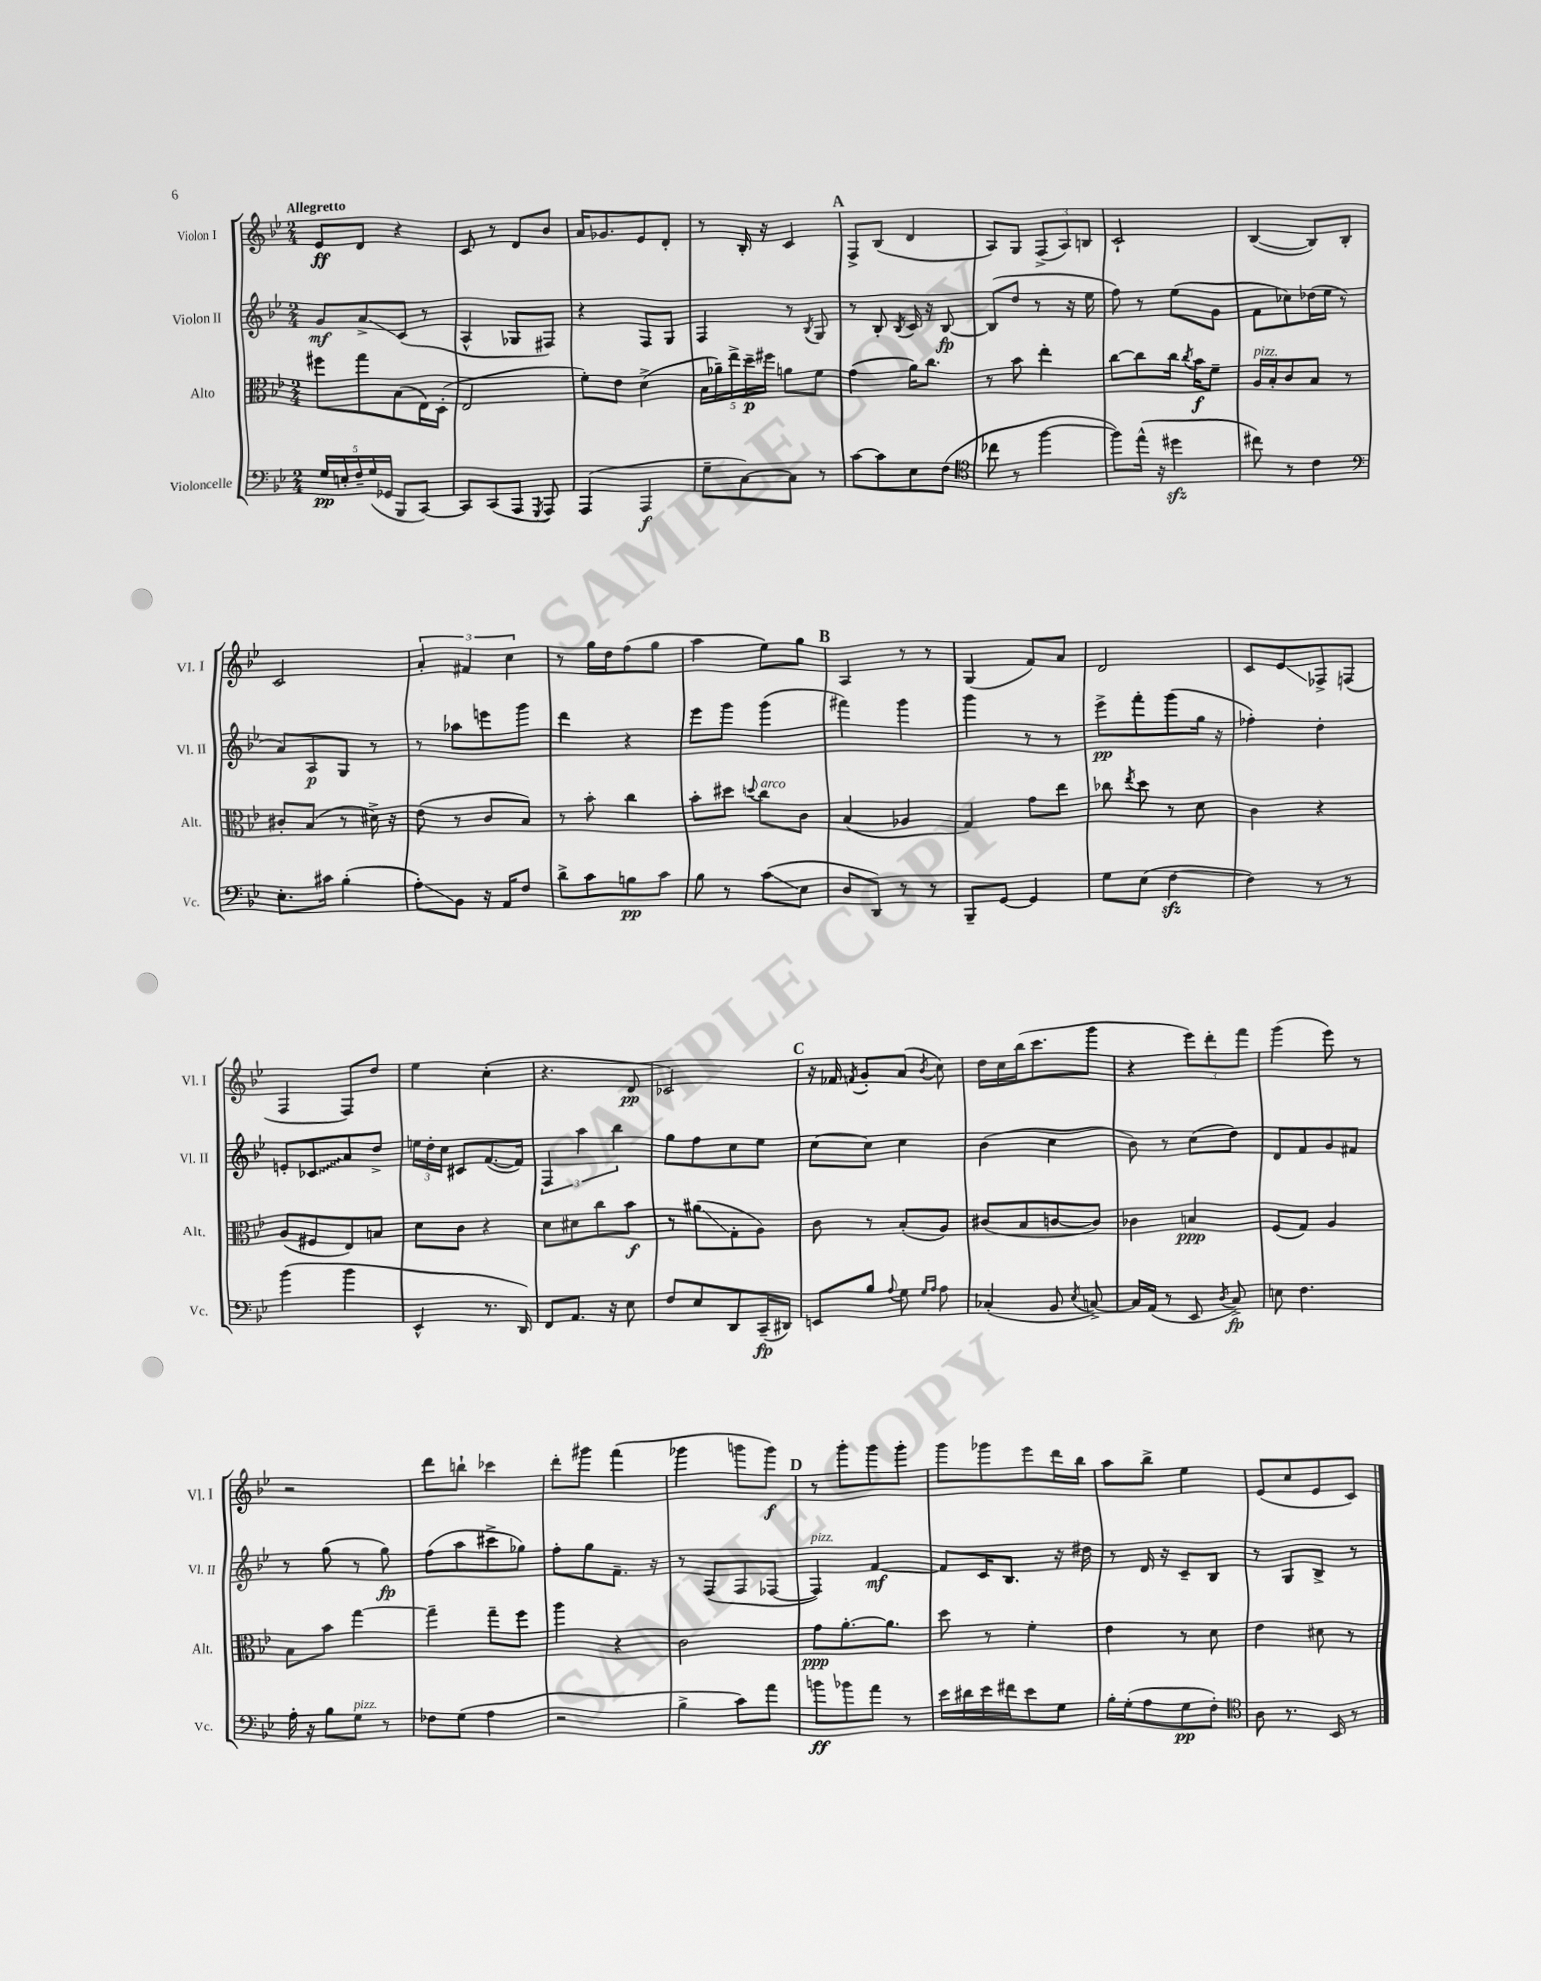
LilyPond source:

<<
\new StaffGroup <<
\new Staff = "s0" \with { instrumentName = "Violon I" shortInstrumentName = "Vl. I" } {
    \clef treble \key bes \major \numericTimeSignature \time 2/4 \tempo "Allegretto"
    \autoBeamOff ees'8[\ff d'8] r4 |
    c'8 r8 d'8[ bes'8] |
    a'16[ ges'8. ees'8 d'8]-. |
    r8 bes16-. r16 c'4 |
    \mark \markup { \bold "A" } f8[-> bes8]( d'4 |
    a8[) g8] \tuplet 3/2 { f8[->( a8) b8] } |
    c'2-! |
    bes4~( bes8[) bes8]-. |
    c'2 |
    \tuplet 3/2 { a'4-. fis'4 c''4 } |
    r8 g''16[ d''16 f''8( g''8] |
    a''4 ees''8[) g''8] |
    \mark \markup { \bold "B" } a4 r8 r8 |
    g4( f'8[) a'8] |
    d'2 |
    c'8[ ees'8\glissando fes8-> f8]( |
    f4 f8[) d''8] |
    ees''4 c''4-.( |
    r4. d'8\pp |
    ces'2) |
    \mark \markup { \bold "C" } r16 fes'16 \acciaccatura { f'8 } g'8[-. a'8]( \acciaccatura { bes'8 } c''8) |
    d''16[ c''16 bes''16( c'''8. g'''8] |
    r4 \tuplet 3/2 { ees'''8[) d'''8-. f'''8] } |
    g'''4( ees'''8) r8 |
    r2 |
    d'''8[ b''8]-! ces'''4 |
    d'''8[-. gis'''8] f'''4( |
    ges'''4 g'''8[ g'''8]\f) |
    \mark \markup { \bold "D" } r8 g'''8[-. g'''8 g'''8]-. |
    g'''8[ ges'''8 ees'''8 d'''16 bes''16] |
    a''8[ bes''8]-> ees''4 |
    ees'8[( c''8 ees'8 c'8]) \bar "|." |
}
\new Staff = "s1" \with { instrumentName = "Violon II" shortInstrumentName = "Vl. II" } {
    \clef treble \key bes \major \numericTimeSignature \time 2/4
    \autoBeamOff g'8[\mf a'8->\glissando c'8]( r8 |
    a4-^ ges8[ fis8]) |
    r4 f8[ g8] |
    f4 r8 \acciaccatura { bes8 } g8 |
    \mark \markup { \bold "A" } r8 bes8-. \acciaccatura { bes8 } c'16 r16 bes8~\fp |
    bes8[( d''8] r8 r16 ees''16 |
    f''8) r8 ees''8[( g'8] |
    f'8[ ces''8) des''16( ees''16] r8 |
    a'8[) a8\p g8] r8 |
    r8 aes''8[ e'''8 g'''8] |
    d'''4 r4 |
    ees'''8[ g'''8] g'''4( |
    \mark \markup { \bold "B" } fis'''4) g'''4 |
    g'''4 r8 r8 |
    ees'''8[->\pp f'''8-. g'''8( g''16] r16 |
    fes''4-.) d''4-. |
    e'8[-. \once \override Glissando.style = #'zigzag ces'8\glissando a'8 d''8]-> |
    \tuplet 3/2 { e''16[ d''16-. c''16] } cis'8[ f'8.~( f'16]) |
    \tuplet 3/2 { f4 a''4 bes''4 } |
    g''8[ f''8 c''8 ees''8] |
    \mark \markup { \bold "C" } c''8[~ c''8] c''4 |
    bes'4( c''4 |
    bes'8) r8 c''8[( d''8]) |
    d'8[ f'8 g'8 fis'8] |
    r8 g''8( r8 g''8\fp) |
    f''8[( a''8 cis'''8-> ges''8]) |
    f''8[-. g''8 f'8.]-- r16 |
    r8 f8[( f8 fes8]~ |
    \mark \markup { \bold "D" } fes4^\markup { \italic "pizz." }) f'4~\mf |
    f'8[ c'16 bes8.] r16 dis''16 |
    r8 d'16 r16 c'8[-- bes8] |
    r8 g8[ bes8]-> r8 \bar "|." |
}
\new Staff = "s2" \with { instrumentName = "Alto" shortInstrumentName = "Alt." } {
    \clef alto \key bes \major \numericTimeSignature \time 2/4
    \autoBeamOff fis''8[ g''8 bes8( ees16) d16]-.( |
    ees2 |
    f'8[-.) ees'8] d'4->( |
    \tuplet 5/4 { bes16[ aes'16--) ees''16-> d''16--\p fis''16] } a'8[ f'8] |
    \mark \markup { \bold "A" } g'4( a'16[) c''8.] |
    r8 bes'8 ees''4-. |
    c''8[~ c''8 c''16] \acciaccatura { c''8 } bes'16[\f f'8]-- |
    a16[^\markup { \italic "pizz." } bes16-. c'8 bes8] r8 |
    cis'8[-. bes8]( r8 dis'16->) r16 |
    ees'8( r8 c'8[ bes8]) |
    r8 bes'8-. c''4 |
    bes'8[-. dis''8] \appoggiatura { d''8 } c''8[^\markup { \italic "arco" } c'8] |
    \mark \markup { \bold "B" } bes4( aes4 |
    g4) g'8[ ees''8] |
    ces''8 \acciaccatura { ees''8 } d''8 r8 d'8 |
    c'4 r4 |
    a8[( fis8 ees8) b8] |
    d'8[ c'8] r4 |
    d'8[ dis'8 c''8 bes'8]\f |
    r8 ais'8[\glissando( g8-. a8]) |
    \mark \markup { \bold "C" } c'8 r8 bes8[-.( a8]) |
    cis'8[( bes8 c'8~ c'8]) |
    ces'4 b4\ppp |
    f8[( g8]) a4 |
    bes8[ bes'8] g''4~ |
    g''4-- g''8[-- f''8] |
    a''4 r4 |
    c'2 |
    \mark \markup { \bold "D" } g'8[\ppp a'8.~-. a'8.] |
    d''8 r8 f'4-. |
    ees'4 r8 d'8 |
    ees'4 dis'8 r8 \bar "|." |
}
\new Staff = "s3" \with { instrumentName = "Violoncelle" shortInstrumentName = "Vc." } {
    \clef bass \key bes \major \numericTimeSignature \time 2/4
    \autoBeamOff \tuplet 5/4 { g16[\pp e16-. f16-- g16( ges,16] } bes,,8[ c,8]~) |
    c,8[ c,8( a,,8] \acciaccatura { g,,8 } a,,8) |
    a,,4( a,,4\f |
    g8[-- c8~) c8] r8 |
    \mark \markup { \bold "A" } c'8[~ c'8 ees8 f8]( |
    \clef tenor ces''8 r8 f''4~ |
    f''8[) ees''16]-^( r16 dis''4\sfz |
    cis''8) r8 c'4 |
    \clef bass ees8.[-. cis'16] bes4-.( |
    a8[-.\glissando) bes,8] r16 a,16[ f8] |
    d'8[-> c'8 b8\pp c'8] |
    bes8 r8 c'8[\glissando( ees8] |
    \mark \markup { \bold "B" } d8[ d,8]) r8 r8 |
    bes,,8[-- g,8]~ g,4 |
    g8[ ees8]( f4~\sfz |
    f4) r8 r8 |
    bes'4( bes'4 |
    ees,4-^ r8. d,16) |
    f,8[ a,8.] r16 ees8 |
    f8[ ees8 d,8 c,16--\fp( dis,16]) |
    \mark \markup { \bold "C" } e,8[ bes8] \appoggiatura { a8 } g8 \grace { g16[ a16] } a8 |
    ces4-.( bes,8 \acciaccatura { ees8 } c8~->) |
    c16[ a,16]( r8 ees,8 \acciaccatura { d8 } c8->\fp) |
    e8 f4. |
    a16-. r16 bes8[ g8]^\markup { \italic "pizz." } r8 |
    fes8[ g8]( a4 |
    r2 |
    bes4-> c'8[) a'8] |
    \mark \markup { \bold "D" } b'8[\ff bes'8 a'8] r8 |
    ees'16[ dis'16 ees'16 fis'16 ees'8 g8] |
    bes16[-. g16-.( a8 g8\pp f8]-.) |
    \clef tenor a8 r8. bes,16 r8 \bar "|." |
}
>>
>>
\layout { \context { \Score \remove "Bar_number_engraver" } }
